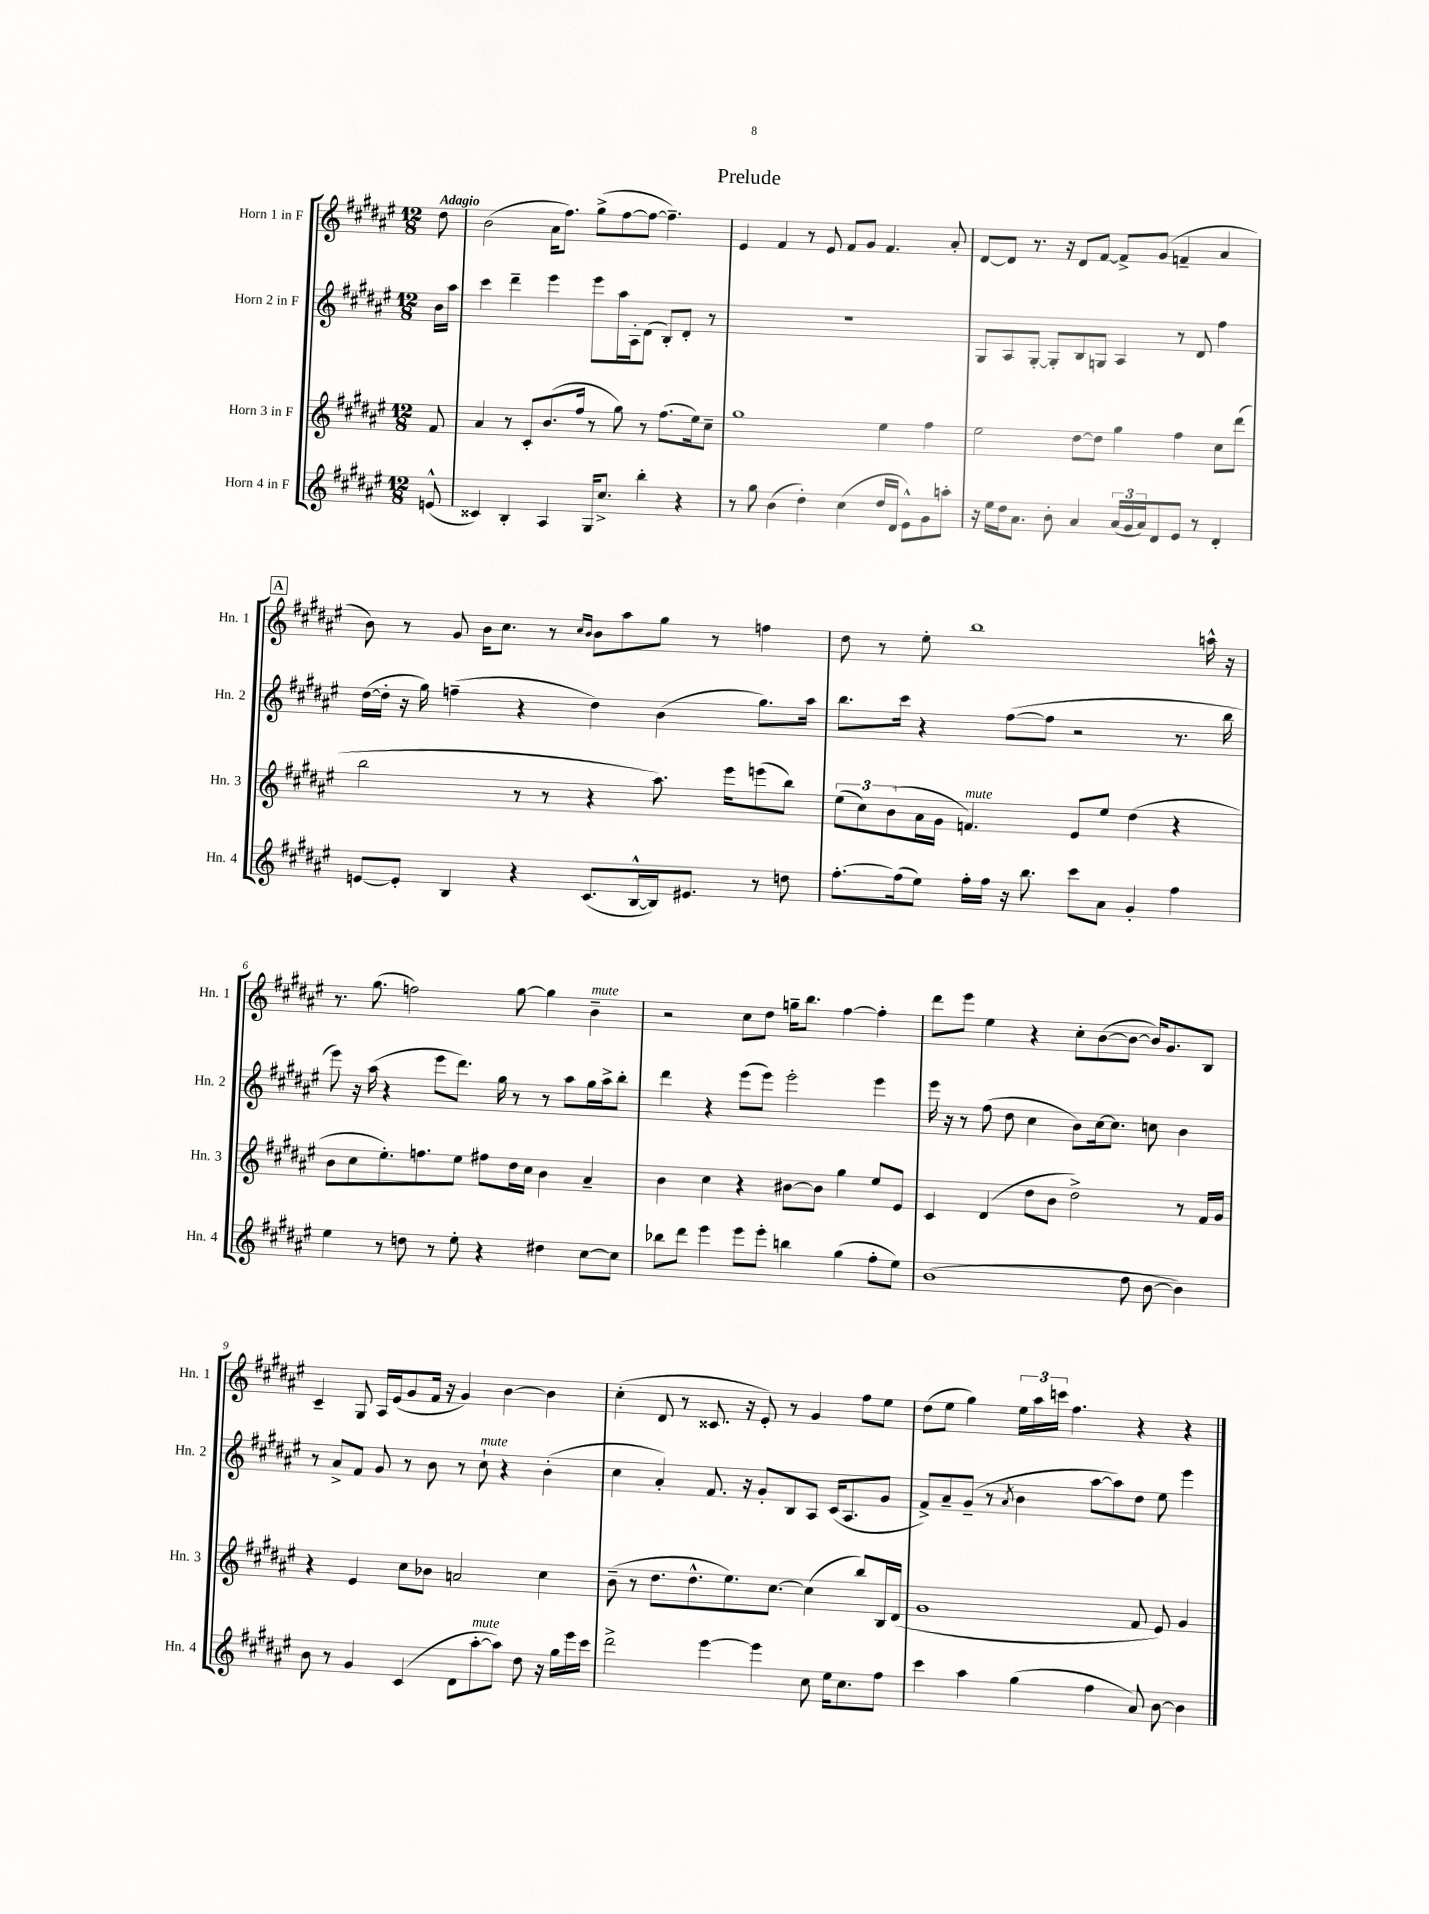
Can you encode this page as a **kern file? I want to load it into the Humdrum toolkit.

**kern	**kern	**kern	**kern
*part4	*part3	*part2	*part1
*staff4	*staff3	*staff2	*staff1
*I"Horn 4 in F	*I"Horn 3 in F	*I"Horn 2 in F	*I"Horn 1 in F
*I'Hn. 4	*I'Hn. 3	*I'Hn. 2	*I'Hn. 1
*clefG2	*clefG2	*clefG2	*clefG2
*k[f#c#g#d#a#e#]	*k[f#c#g#d#a#e#]	*k[f#c#g#d#a#e#]	*k[f#c#g#d#a#e#]
*M12/8	*M12/8	*M12/8	*M12/8
=	=	=	=
!	!	!	!LO:TX:a:B:t=Adagio
(8en^^/	8f#/	16b\LL	8dd#\
.	.	16aa#\JJ	.
=1	=1	=1	=1
4c##X/)	4a#/	4ccc#\	(2b\
4B'/	8r	4ddd#~\	.
.	8c#'/L	.	.
4A#/	(8.b/	4eee#\	16a#\KL
.	.	.	8.ff#\J)
.	16ff#/Jk	.	.
16G#/KL	8r	8eee#\L	(8gg#^\L
8.cc#^/J	.	.	.
.	8gg#\)	16aa#\L	[8ff#\
.	.	16A#'\J	.
4bb'\	8r	(8d#\J	8ff#\J_
.	(8.ff#\L	8B'/L)	4.ff#~\])
4r	.	8d#'/J	.
.	16ee#\k)	.	.
.	8cc#~\J	8r	.
=2	=2	=2	=2
8r	1gg#	1.r	4e#/
8gg#\	.	.	.
(4b\	.	.	4f#/
4dd#'\)	.	.	8r
.	.	.	8e#/
(4cc#\	.	.	8f#/L
.	.	.	8g#/J
16dd#/LL	4ee#\	.	4.f#/
16d#/JJ	.	.	.
8e#^^\L)	.	.	.
8g#\	4ff#\	.	.
8aan'\J	.	.	8a#'/
=3	=3	=3	=3
16r	2ee#\	8G#/L	[8d#/L
16ee#\LL	.	.	.
16dd#\J	.	8A#/	8d#/J]
8.a#\J	.	.	.
.	.	[8G#'/J	8.r
8b'\	.	8G#'/L]	.
.	.	.	16r
4a#/	[8dd#\L	8B/	8d#/L
.	8dd#\J]	8Gn/J	[8f#/J
(24a#/LL	4gg#\	4A#/	8f#^/L]
24g#/	.	.	.
24a#/J)	.	.	.
8d#/	.	.	(8g#/J
8e#/J	4ff#\	8r	4fn~/
8r	.	8d#/	.
4d#'/	8cc#\L	4ff#\	4a#/
.	(8ddd#\J	.	.
!!LO:LB:g=z
!!LO:REH:place=s1:t=A
=4	=4	=4	=4
[8en/L	2bb\	([16dd#\LL	8b\)
.	.	16dd#'\JJ]	.
8e'/J]	.	16r	8r
.	.	16gg#\)	.
4B/	.	(4ffn~\	8g#/
.	.	.	16b\KL
.	.	.	8.cc#\J
4r	8r	4r	.
.	8r	.	8r
.	.	.	16qqcc#/LL
.	.	.	16qqb/JJ
(8.c#/L	4r	4dd#\)	8b\L
.	.	.	8aa#\
[16B^^/L	.	.	.
16B/J])	8.aa#\)	(4b\	8gg#\J
8.e#X/J	.	.	.
.	.	.	8r
.	16eee#\KL	.	.
8r	(8eeen\	8.gg#\L)	4ffn\
8ddn\	8bb\J)	.	.
.	.	16aa#\Jk	.
=5	=5	=5	=5
[8.ff#'\L	(12ee#\L	8.bb\L	8dd#\
.	12cc#\)	.	.
.	.	.	8r
.	(12b\	.	.
(16ff#\k]	.	16ccc#\Jk	.
8ee#\J)	16a#\L	4r	8ee#'\
.	16g#\JJ	.	.
!	!LO:TX:a:i:t=mute	!	!
16ff#'\LL	4.fn/)	.	1bb
16ff#\JJ	.	.	.
16r	.	([8ff#\L	.
8.bb\	.	.	.
.	.	8ff#\J]	.
8ccc#\L	8e#/L	2r	.
8a#\J	8ee#/J	.	.
4g#'/	(4dd#\	.	.
4ff#\	4r	8.r	.
.	.	.	16aan^^\
.	.	16bb\	16r
!!LO:LB:g=z
=6	=6	=6	=6
4ee#\	8b\L	8eee#\)	8.r
.	8cc#\	16r	.
.	.	(16aa#\	(8.gg#\
8r	8.ee#'\)	4r	.
8ddn\	.	.	2ffn\)
.	8.ffn\	.	.
8r	.	8eee#\L	.
8ee#'\	8ee#\J	8.ddd#\J)	.
4r	8ff#X\L	.	.
.	.	16gg#\	.
.	16dd#\L	8r	[8gg#\
.	16cc#\JJ	.	.
4dd#X\	4b\	8r	4gg#\]
.	.	8aa#\L	.
!	!	!	!LO:TX:a:i:t=mute
[8cc#\L	4a#~/	16gg#\L	4b~\
.	.	16aa#^\J	.
8cc#\J]	.	8bb'\J	.
=7	=7	=7	=7
8bb-X\L	4b\	4ddd#\	2r
8ddd#\J	.	.	.
4eee#\	4cc#\	4r	.
8eee#\L	4r	(8eee#\L	8cc#\L
8eee#'\J	.	8eee#\J)	8dd#\J
4bbn\	[8b#X\L	2eee#'\	16ggn~\KL
.	.	.	8.bb\J
.	8b#\J]	.	.
(4gg#\	4gg#\	.	[4ff#\
8ff#'\L	8ee#/L	4eee#\	4ff#'\]
8ee#\J)	8e#/J	.	.
=8	=8	=8	=8
(1b	4c#/	16eee#\	8ddd#\L
.	.	16r	.
.	.	8r	8eee#\J
.	(4d#/	(8ff#\	4ee#\
.	.	8dd#\	.
.	8dd#\L	4cc#\	4r
.	8b\J	.	.
.	2dd#^\)	8b\L)	8cc#'\L
.	.	[16cc#\k	([8b\
.	.	8.cc#\J]	.
8dd#\	.	.	8b\J_
[8b\	.	8ccn\	16b/KL])
.	.	.	8.g#/
4b\])	8r	4b\	.
.	16f#/LL	.	8B/J
.	16g#/JJ	.	.
!!LO:LB:g=z
=9	=9	=9	=9
8b\	4r	8r	4c#~/
8r	.	8a#^/L	.
4g#/	4e#/	8f#/J	8G#/
.	.	8g#/	16A#/LL
.	.	.	(16e#/J
(4c#/	8cc#\L	8r	8g#/
.	8b-X\J	8b\	16f#/Jk
.	.	.	16r
8d#\L	2an/	8r	4g#/)
!	!	!LO:TX:a:i:t=mute	!
!LO:TX:a:i:t=mute	!	!	!
[8aa#'\	.	8cc#`\	.
8aa#\J])	.	4r	[4b\
8dd#\	.	.	.
16r	4cc#\	(4b'\	4b\]
16gg#\LL	.	.	.
16eee#\	.	.	.
16ccc#\JJ	.	.	.
=10	=10	=10	=10
2ddd#^\	(8b~\	4cc#\	(4cc#'\
.	8r	.	.
.	8.dd#\L	4a#'/)	8d#/
.	.	.	8r
.	8.dd#^^\	.	.
[4eee#\	.	8.f#/	8.c##X/
.	8.ee#\)	.	.
.	.	16r	16r
4eee#\]	.	8g#'/L	8e#'/)
.	[8.cc#\J	.	.
.	.	8B/	8r
8cc#\	(4cc#\]	8A#/J	4g#/
16ee#\KL	.	(16c#/KL	.
8.cc#\	.	8.A#/	.
.	8bb/L)	.	8ff#\L
8ff#\J	16B/L	8g#/J	8ee#\J
.	(16d#/JJ	.	.
=11	=11	=11	=11
4ccc#\	1g#	8f#^/L)	(8dd#\L
.	.	8a#~/	8ee#\J
4aa#\	.	(8g#~/J	4gg#\)
.	.	8r	.
.	.	8qa#/	.
(4gg#\	.	4b\	24ee#\LL
.	.	.	24aa#\
.	.	.	24cccn\JJ
.	.	.	4.ff#\
4ff#\	.	[8aa#\L	.
.	.	8aa#\])	.
8a#/)	8f#/	8dd#\J	4r
[8b\	8e#/)	8ee#\	.
4b\]	4g#/	4eee#\	4r
==	==	==	==
*-	*-	*-	*-
